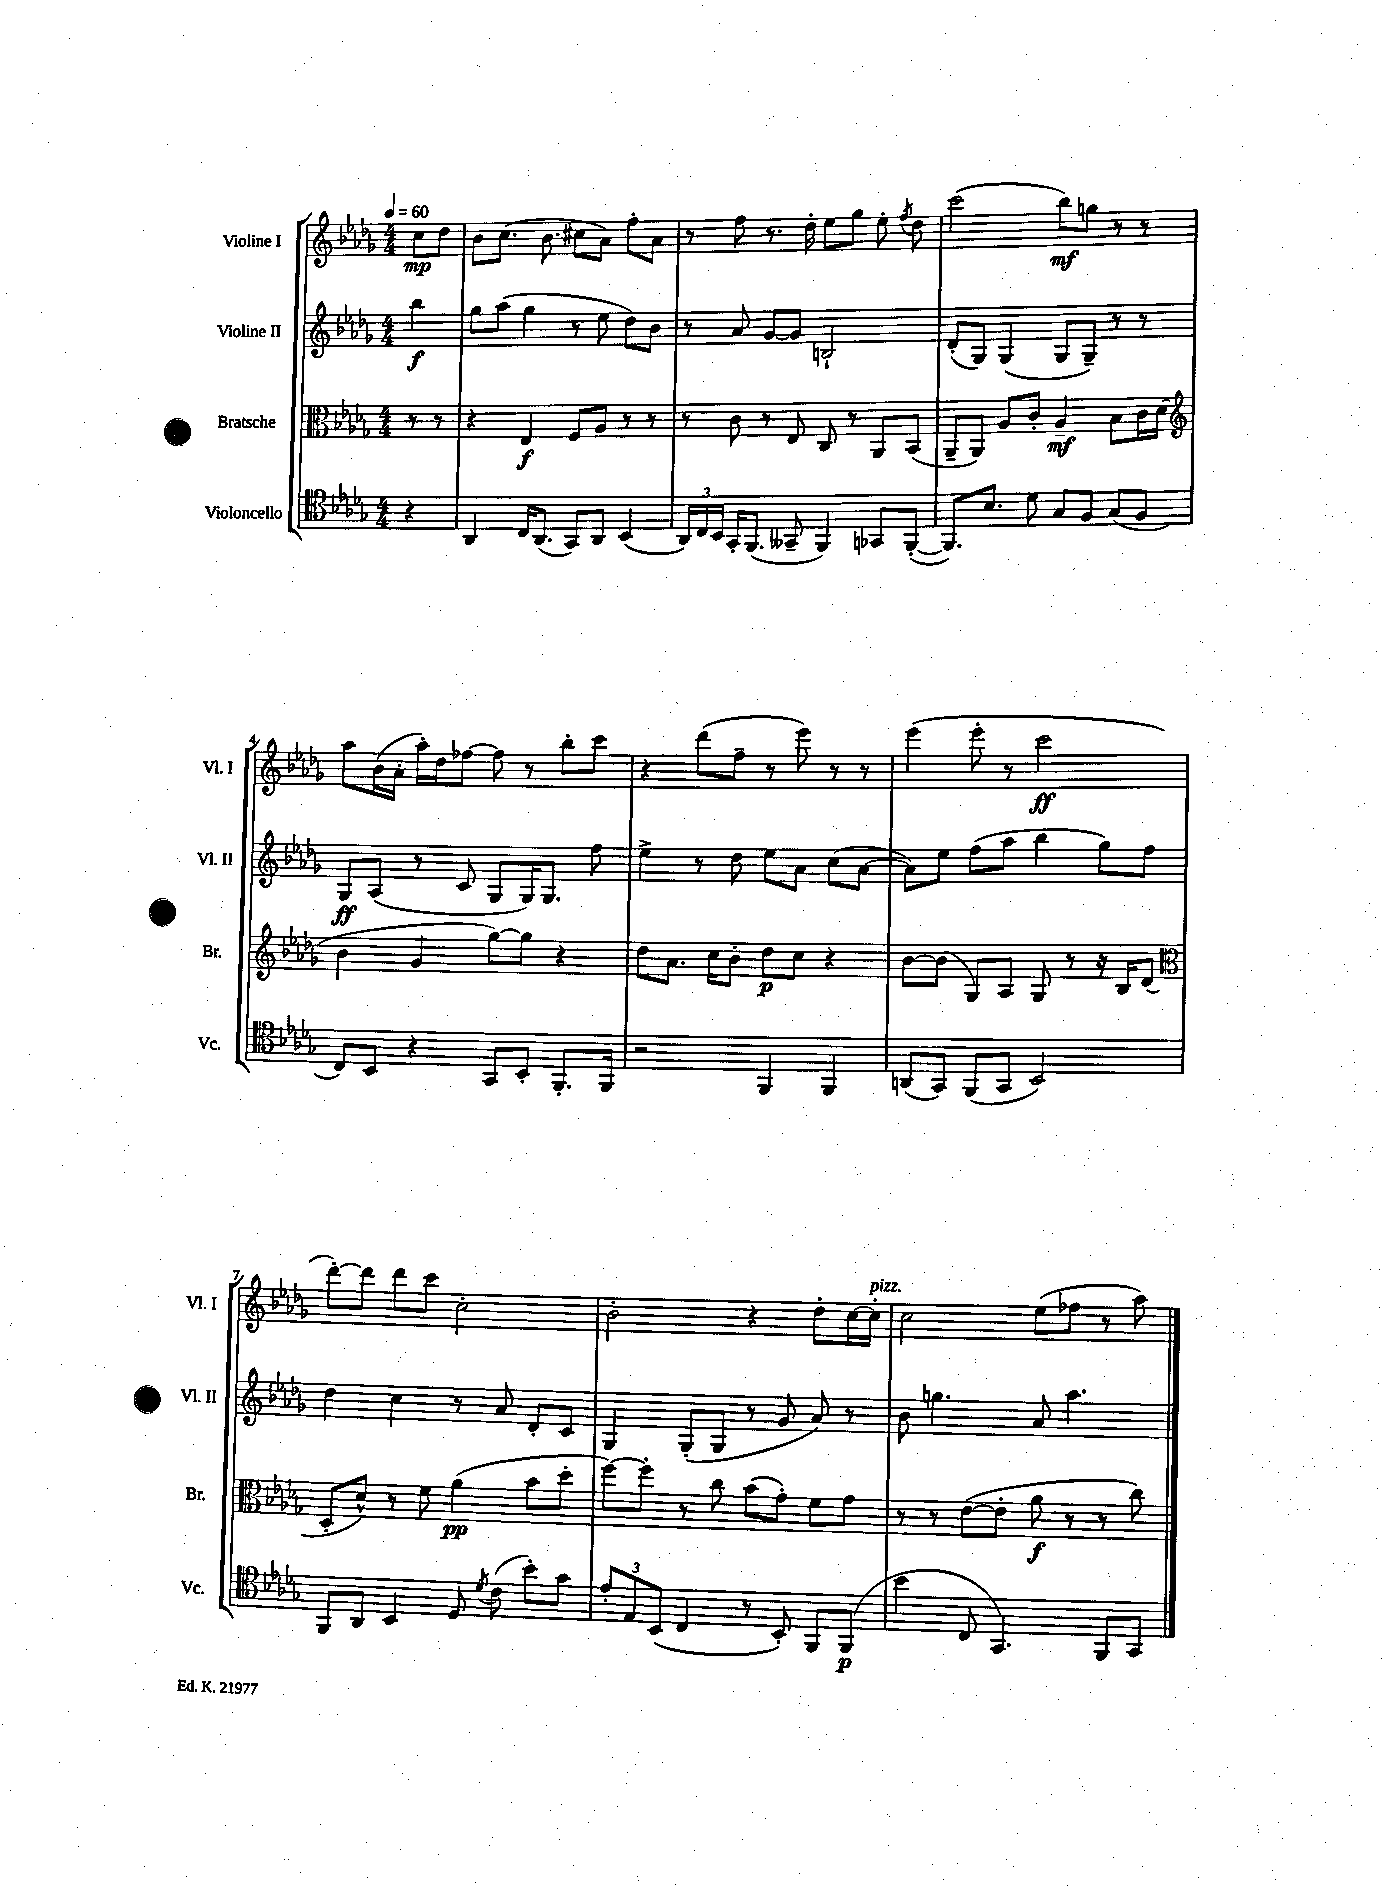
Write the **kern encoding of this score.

**kern	**kern	**kern	**kern
*staff4	*staff3	*staff2	*staff1
*clefC4	*clefC3	*clefG2	*clefG2
*k[b-e-a-d-g-]	*k[b-e-a-d-g-]	*k[b-e-a-d-g-]	*k[b-e-a-d-g-]
*M4/4	*M4/4	*M4/4	*M4/4
*MM60	*MM60	*MM60	*MM60
4r	8r	4bb-\	8cc\L
.	8r	.	8dd-\J
=	=	=	=
4AA-/	4r	8gg-\L	8b-\L
.	.	(8aa-\J	(8.cc\J
16C/LK	4E-/	4gg-\	.
(8.AA-/J	.	.	8.b-\
8GG-/L)	8F/L	8r	8cc#\L
8AA-/J	8A-/J	8ee-\	8a-\J)
(4BB-/	8r	8dd-\L)	8ff'\L
.	8r	8b-\J	8a-\J
=	=	=	=
24AA-/LL)	8r	8r	8r
24C/	.	.	.
24BB-/JJ	.	.	.
16GG-'/LK	8c\	8a-/	8ff\
(8.FF/J	.	.	.
.	8r	[8g-/L	8.r
8GG--~/	8E-/	8g-/]J	.
.	.	.	16dd-'\
4FF/)	8C/	2B`/	8ee-\L
.	8r	.	8gg-\J
8GG-/L	8AA-/L	.	8ee-'\
.	.	.	8qff/
([8FF'/J	(8BB-/J	.	8dd-\
=	=	=	=
8.FF/]L)	8AA-~/L	(8d-'/L	(2ccc\
.	8AA-/J)	8G-/J)	.
8.B-/J	.	.	.
.	8A-/L	(4G-/	.
8d-\	8c'/J	.	.
8G-/L	4A-~/	8G-/L	8bb-\L)
8F/J	.	8G-~/J)	8gg\J
(8G-/L	8B-\L	8r	8r
8F/J	16c\L	8r	8r
.	(16d-\JJ	.	.
=	=	=	=
*	*clefG2	*	*
8C/L)	4b-\	8G-/L	8aa-\L
8BB-/J	.	(8A-/J	(16b-\L
.	.	.	16a-'\JJ
4r	4g-/	8r	16aa-'\LL)
.	.	.	16dd-\J
.	.	8c/	[8ff-\J
8GG-/L	[8gg-\L)	8G-/L	8ff-\]
8BB-'/J	8gg-\]J	16G-/K)	8r
.	.	8.G-/J	.
8.FF'/L	4r	.	8bb-'\L
.	.	8ff\	8ccc\J
16FF/Jk	.	.	.
=	=	=	=
2r	8dd-\L	4ee-^\	4r
.	8.a-\J	.	.
.	.	8r	(8ddd-\L
.	16cc\LK	.	.
.	8b-'\J	8dd-\	8ff~\J
4FF/	8dd-\L	8ee-\L	8r
.	8cc\J	8a-\J	8eee-\)
4FF/	4r	(8cc\L	8r
.	.	[8a-\J	8r
=	=	=	=
(8AA/L	[8b-\L	8a-\]L)	(4eee-\
8GG-/J)	(8b-\]J	8ee-\J	.
(8FF/L	8G-/L)	(8ff\L	8eee-'\
8GG-/J	8A-/J	8aa-\J	8r
2BB-/)	8G-/	4bb-\	2ccc\
.	8r	.	.
.	16r	8gg-\L)	.
.	16B-/LK	.	.
.	(8d-/J	8ff\J	.
=	=	=	=
*	*clefC3	*	*
8FF/L	8D-'/L	4dd-\	[8ddd-'\L)
8AA-/J	8d-^^/J)	.	8ddd-\]J
4BB-/	8r	4cc\	8ddd-\L
.	8f\	.	8ccc\J
8D-/	(4a-\	8r	2cc'\
8qd-/	.	.	.
(8c\	.	8a-/	.
8b-'\L)	8b-\L	8d-'/L	.
8g-\J	8dd-'\J	8c/J	.
=	=	=	=
12e-'/L	[8ff\L)	4G-/	2b-'\
12E-/	.	.	.
.	8ff'\]J	.	.
(12BB-/J	.	.	.
4C/	8r	(8G-'/L	.
.	8cc\	8G-/J	.
8r	(8b-\L	8r	4r
8BB-'/)	8g-'\J)	8g-/	.
8FF/L	8f\L	8a-/)	8dd-'\L
(8FF/J	8g-\J	8r	[16cc\L
.	.	.	16cc'\]JJ
=	=	=	=
4b-\	8r	8b-\	2cc\
.	8r	4.gg\	.
8C/	([8e-\L	.	.
4.GG-/)	8e-'\]J	.	.
.	8a-\	8a-/	(8ee-\L
.	8r	4.aa-\	8ff-\J
8FF/L	8r	.	8r
8GG-/J	8cc\)	.	8aa-\)
==	==	==	==
*-	*-	*-	*-
